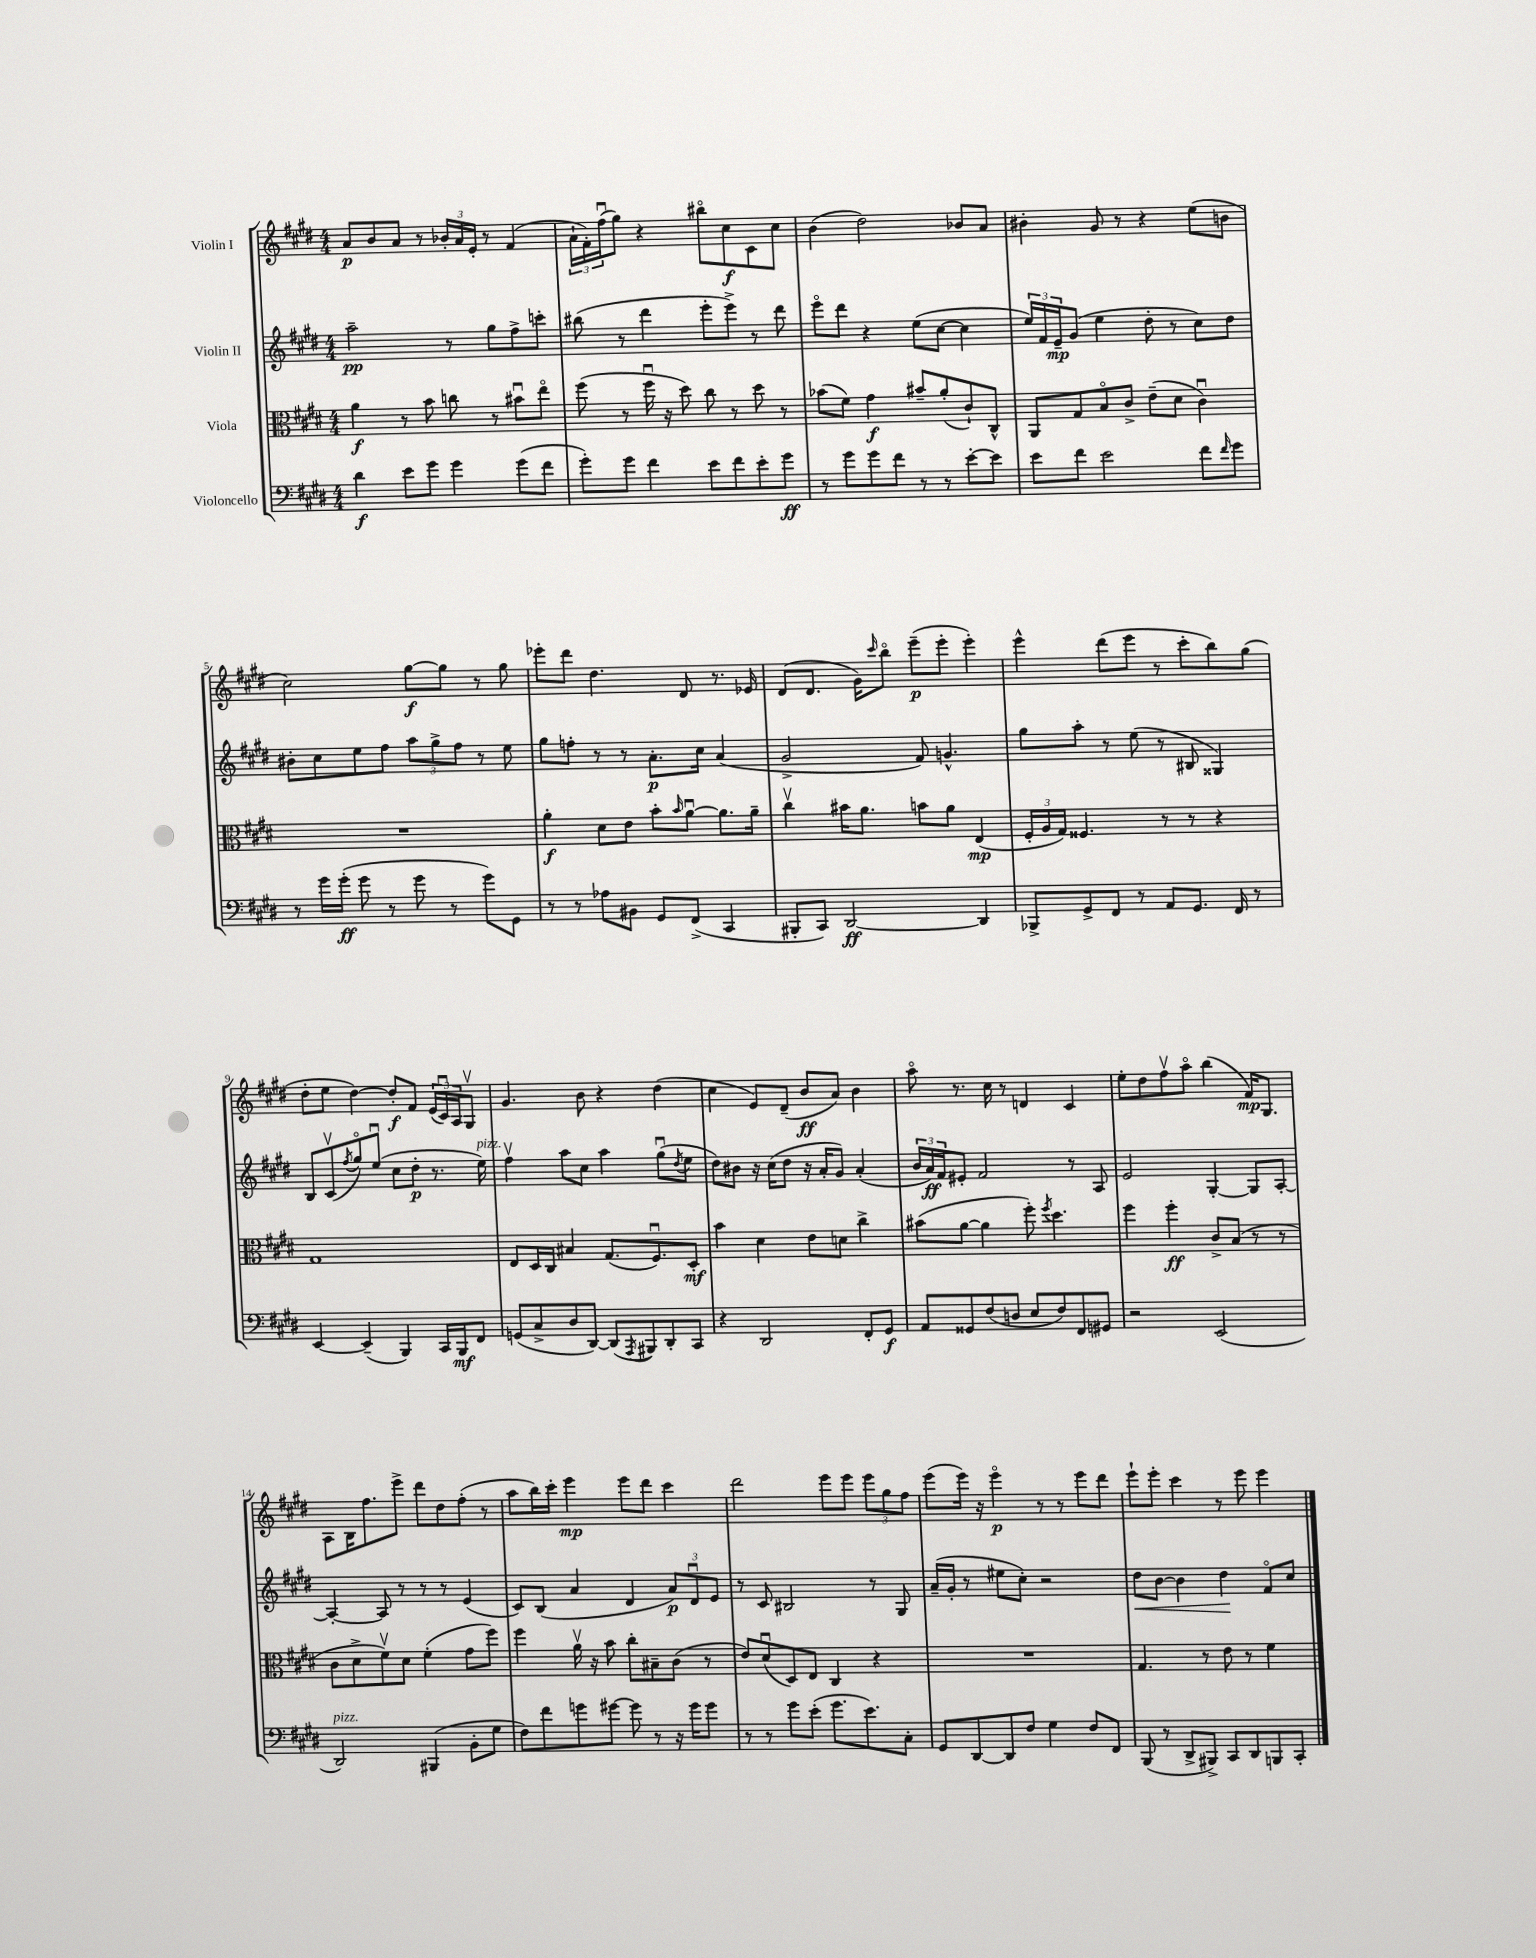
<<
\new StaffGroup <<
\new Staff = "s0" \with { instrumentName = "Violin I" } {
    \clef treble \key e \major \numericTimeSignature \time 4/4
    a'8\p b'8 a'8 r8 \tuplet 3/2 { bes'16-. a'16 e'16-. } r8 fis'4( |
    \tuplet 3/2 { a'16-! fis'16-.) fis''16\downbow( } gis''8) r4 bis''8\flageolet cis''8\f cis'8 cis''8 |
    b'4( dis''2) bes'8 a'8 |
    bis'4-. gis'8 r8 r4 e''8( b'8 |
    cis''2) gis''8~\f gis''8 r8 gis''8 |
    ees'''8-. dis'''8 dis''4. dis'8 r8. ees'16 |
    dis'8( dis'8. gis'16) \grace { cis'''16 } b''8\flageolet e'''8--\p( e'''8-. e'''4-.) |
    e'''4-^ dis'''8( e'''8 r8 cis'''8-. b''8) gis''8( |
    dis''8-. e''8 dis''4~) dis''8-.\f fis'8 \tuplet 3/2 { e'16( cis'16\downbow) a16 } gis8\upbow |
    gis'4. b'8 r4 dis''4( |
    cis''4 e'8) dis'8--( b'8\ff a'8) b'4 |
    a''8\flageolet r8. cis''16 r8 d'4 cis'4 |
    e''8-. dis''8 fis''8\upbow a''8\flageolet b''4( fis'16\mp) gis8. |
    a8 b16 fis''8. e'''8-> dis'''8 dis''8 fis''8-.( r8 |
    a''8 b''16) cis'''16-. e'''4\mp e'''8 dis'''8 cis'''4 |
    dis'''2 e'''8 e'''8 \tuplet 3/2 { e'''8 gis''8 fis''8 } |
    e'''8( e'''16) r16 e'''4\flageolet\p r8 r8 e'''8 dis'''8 |
    e'''8-! e'''8-. cis'''4 r8 e'''8 e'''4 \bar "|." |
}
\new Staff = "s1" \with { instrumentName = "Violin II" } {
    \clef treble \key e \major \numericTimeSignature \time 4/4
    a''2--\pp r8 gis''8 fis''8-> c'''8-. |
    bis''8( r8 dis'''4 e'''8-. e'''8->) r8 dis'''8 |
    e'''8\flageolet dis'''8 r4 e''8( cis''8~ cis''4 |
    \tuplet 3/2 { e''16) fis'16 e'16--\mp } gis'8( e''4 dis''8-. r8 cis''8) dis''8 |
    bis'8-. cis''8 e''8 fis''8 \tuplet 3/2 { a''8 gis''8-> fis''8 } r8 e''8 |
    gis''8 f''8-. r8 r8 a'8.-.\p cis''16 a'4( |
    gis'2-> fis'8) g'4.-^ |
    gis''8 a''8-. r8 e''8( r8 bis8 gisis4) |
    b8 cis'8\upbow( \acciaccatura { fis''8 } gis''8\flageolet) e''8\downbow( cis''8 dis''8-.\p r8. e''16^\markup { \italic "pizz." }) |
    fis''4\upbow a''8 cis''8 a''4 gis''8\downbow( \acciaccatura { dis''8 } e''8 |
    dis''8) bis'8 r16 cis''16( dis''8 r16 a'16-. gis'8) a'4-.( |
    \tuplet 3/2 { b'16 a'16\ff) fis'16 } eis'8-. fis'2 r8 a8 |
    e'2 gis4~-. gis8 a8~-. |
    a4~-. a8 r8 r8 r8 e'4( |
    cis'8) b8( a'4 dis'4 \tuplet 3/2 { a'8\p) dis'8\downbow e'8 } |
    r8 cis'8 bis2 r8 gis8 |
    a'16--( gis'16-. r8 eis''8 cis''8-.) r2 |
    dis''8\< b'8~ b'4 dis''4\! fis'8\flageolet cis''8 \bar "|." |
}
\new Staff = "s2" \with { instrumentName = "Viola" } {
    \clef alto \key e \major \numericTimeSignature \time 4/4
    a'4\f r8 b'8 c''8 r8 bis'8\downbow e''8\flageolet |
    fis''8( r8 fis''16\downbow r16 dis''8) cis''8 r8 dis''8 r8 |
    bes'8( fis'8) gis'4\f bis'8-- a'8-.( cis'8-!) cis8-^ |
    a,8 gis8 b8\flageolet cis'8-> e'8--( dis'8 cis'4\downbow) |
    R1 |
    a'4-.\f dis'8 e'8 b'8-. \grace { b'16 } a'8~\downbow a'8. a'16-- |
    cis''4\upbow bis'16 a'8. b'8 a'8 e4\mp( |
    \tuplet 3/2 { fis16-. a16 gis16) } fisis4. r8 r8 r4 |
    gis1 |
    e8 dis16 cis16 bis4 gis8.( fis8.\downbow) dis8-.\mf |
    b'4 dis'4 e'8 d'8 cis''4-> |
    bis'8( a'8~ a'4 fis''8-.) \acciaccatura { fis''8 } dis''4. |
    fis''4 fis''4-.\ff cis'8-> b8( r8 r8 |
    cis'8 dis'8-> fis'8\upbow) dis'8 fis'4-.( gis'8 fis''8) |
    fis''4 a'16\upbow r16 b'8 cis''8-. bis8-- cis'8( r8 |
    e'8) dis'8\downbow( dis8) e8 cis4 r4 |
    R1 |
    gis4. r8 e'8 r8 fis'4 \bar "|." |
}
\new Staff = "s3" \with { instrumentName = "Violoncello" } {
    \clef bass \key e \major \numericTimeSignature \time 4/4
    dis'4\f e'8 gis'8 gis'4 gis'8( fis'8 |
    gis'8-.) gis'8 fis'4 e'8 fis'8 e'8-. gis'8\ff |
    r8 gis'8 gis'8 fis'8 r8 r8 e'8~-. e'8 |
    e'8 fis'8 e'2 fis'8 \grace { fis'16 } gis'8 |
    r8 gis'16 gis'16-.\ff( gis'8 r8 gis'8 r8 gis'8) gis,8 |
    r8 r8 aes8 bis,8 gis,8 fis,8->( cis,4 |
    bis,,8-. cis,8) dis,2~\ff dis,4 |
    bes,,8-> gis,8-> fis,8 r8 a,8 gis,8. fis,16 r8 |
    e,4~ e,4--( b,,4) cis,16 b,,16\mf fis,8 |
    g,8( cis8-> dis8 dis,8~) dis,8( \acciaccatura { a,,8 } bis,,8) dis,8-. cis,8 |
    r4 dis,2 fis,8-. gis,8\f |
    a,8 gisis,8 fis8( d8 e8 fis8) fis,8 gis,8 |
    r2 e,2( |
    dis,2^\markup { \italic "pizz." }) bis,,4( b,8-. gis8 |
    fis8) fis'8 g'8 gis'8~ gis'8 r8 r16 gis'16 gis'8 |
    r8 r8 gis'8 e'8-.( gis'8. e'8.) cis8-. |
    gis,8 dis,8~ dis,8 fis8 gis4 fis8 fis,8 |
    b,,8( r8 dis,8-> bis,,8->) cis,8 dis,8 b,,8 cis,8-. \bar "|." |
}
>>
>>
